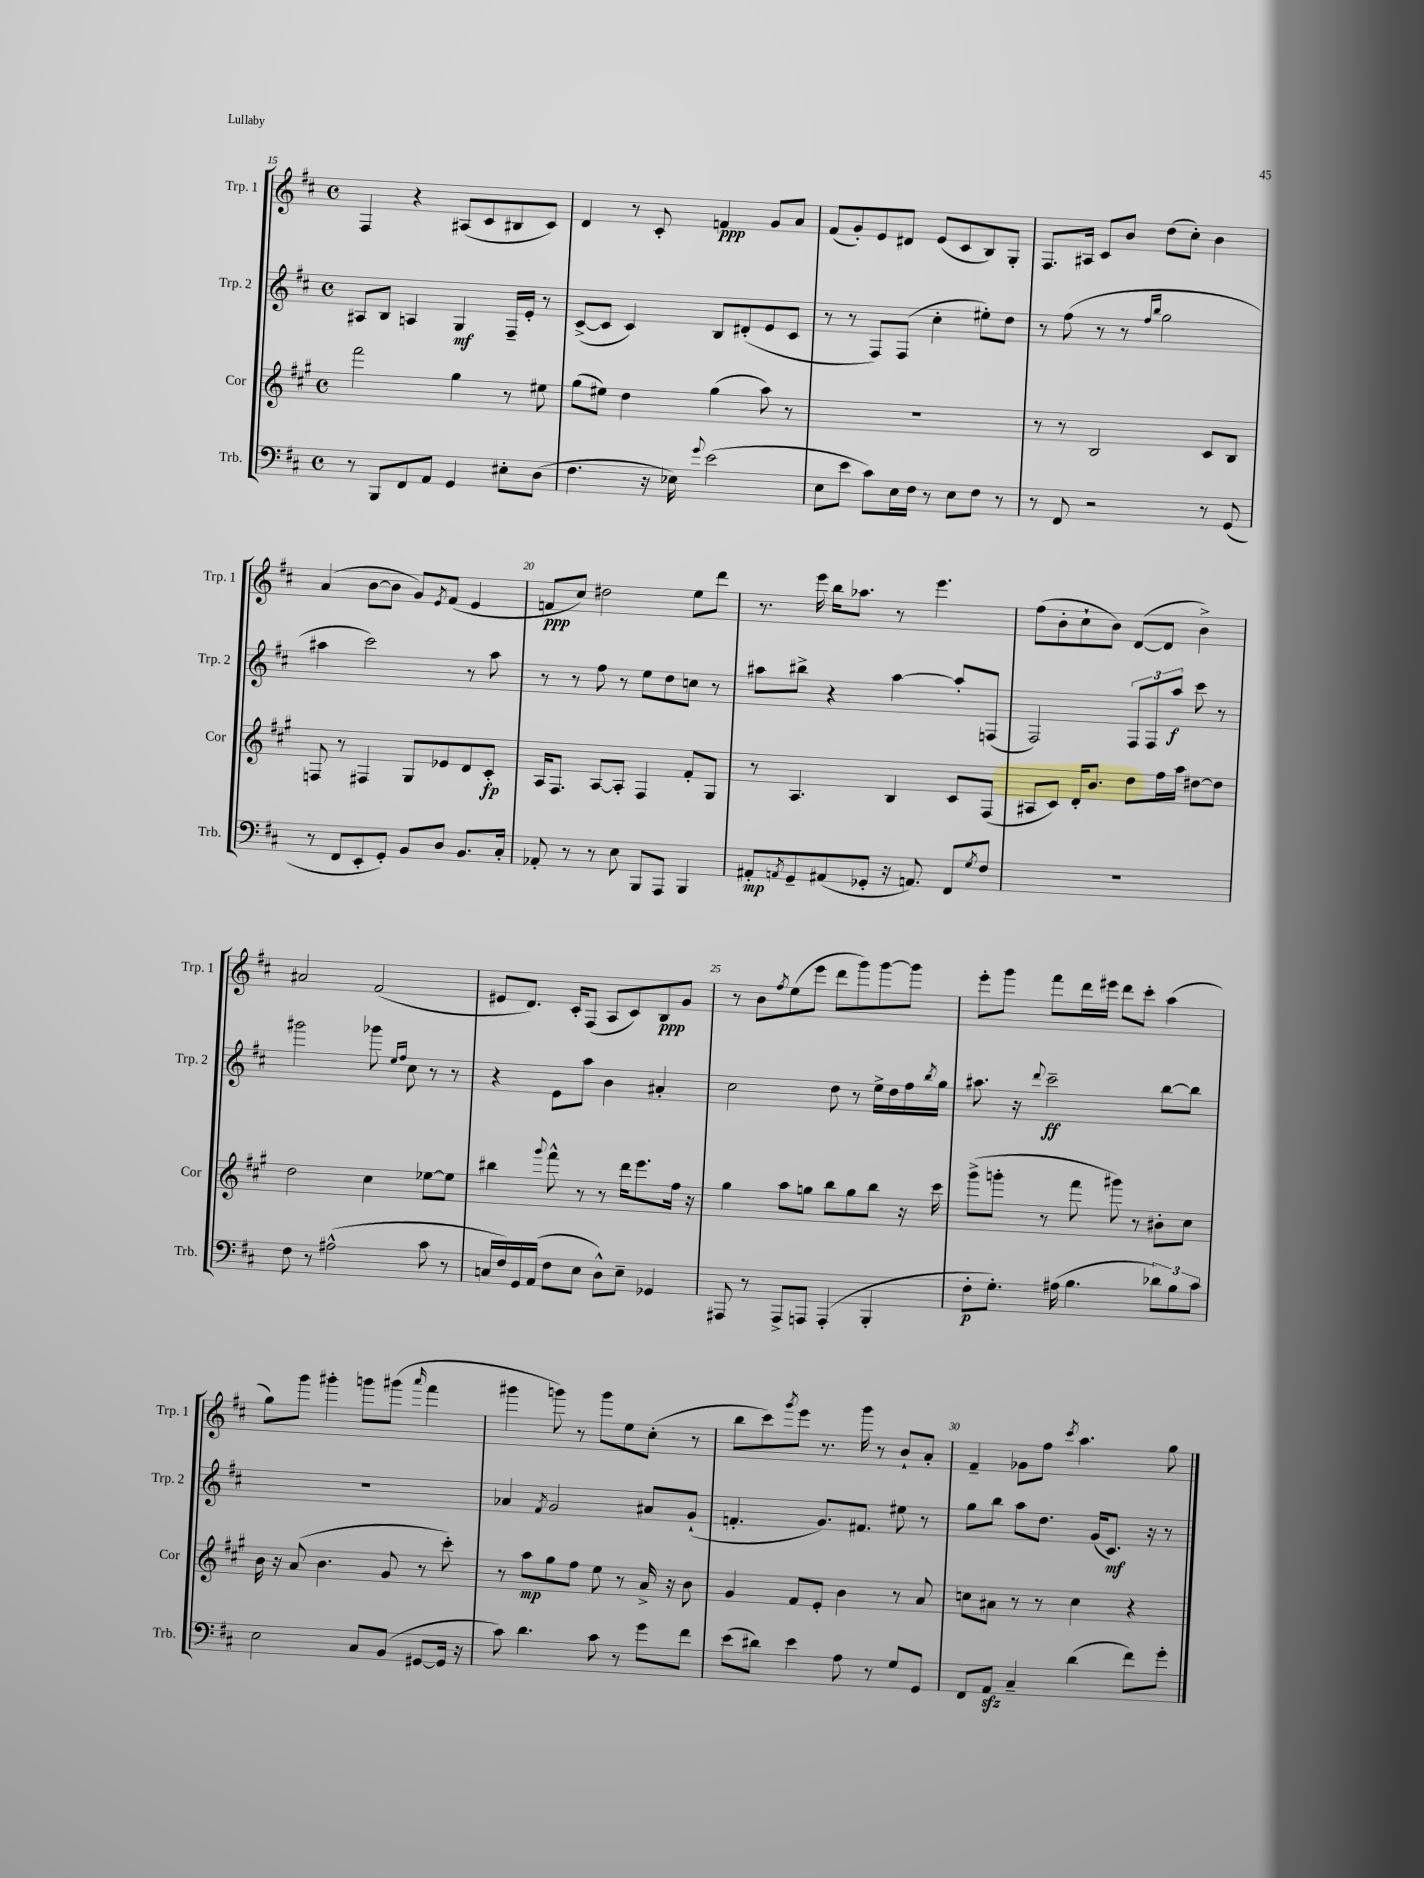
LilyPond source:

<<
\new StaffGroup <<
\new Staff = "s0" \with { instrumentName = "Trp. 1" shortInstrumentName = "Trp. 1" } {
    \clef treble \key d \major \defaultTimeSignature \time 4/4
    fis4 r4 ais8( cis'8 bis8 cis'8) |
    d'4 r8 cis'8-. f'4\ppp g'8 a'8 |
    fis'8( g'8-.) e'8 dis'8 e'8( cis'8 b8) g8-. |
    fis8. ais16 cis'8 b'8 d''8( cis''8-.) b'4 |
    a'4( b'8~ b'8 g'8) \acciaccatura { e'8 } fis'8( e'4 |
    f'8\ppp cis''8) dis''2 e''8 d'''8 |
    r8. e'''16 b''16 aes''8. r8 e'''4. |
    fis''8( b'8-. cis''8-! b'8) d'8~( d'8 b'4->) |
    ais'2 fis'2( |
    eis'8 d'8.) cis'16-. fis8( a8 cis'8) b8\ppp g'8 |
    r8 b'8 \acciaccatura { fis''8 } e''8( e'''8 d'''8 g'''8) g'''8~ g'''8 |
    e'''8-. g'''8 fis'''8 d'''16 eis'''16 d'''8 cis'''8-. a''4( |
    g''8) g'''8 gis'''4-. g'''8 gis'''8( \grace { a'''16 } fis'''4 |
    gis'''4 g'''8) r8 g'''8 e''8 cis''8-.( r8 |
    b''8 cis'''8) \acciaccatura { g'''8 } e'''8 r8. g'''16 r8 b'8-! a'8-. |
    fis'4-- ges'8 fis''8 \acciaccatura { cis'''8 } a''4. g''8 \bar "|." |
}
\new Staff = "s1" \with { instrumentName = "Trp. 2" shortInstrumentName = "Trp. 2" } {
    \clef treble \key d \major \defaultTimeSignature \time 4/4
    ais8 b8 a4 g4\mf fis16-- e'16-. r8 |
    cis'8~->( cis'8 cis'4) b8 dis'8-.( e'8 cis'8 |
    r8 r8 fis8) fis8( cis''4-. eis''8-.) d''8 |
    r8 fis''8( r8 r8 \grace { fis''16 b''16 } g''2 |
    ais''4 cis'''2) r8 ais''8 |
    r8 r8 fis''8 r8 e''8 d''8 c''8 r8 |
    ais''8 bis''8-> r4 ais''4~ ais''8-. f8( |
    fis2) \tuplet 3/2 { fis8 fis8 a''8\f } cis'''8 r8 |
    gis'''2 ges'''8 \grace { e''16 fis''16 } cis''8 r8 r8 |
    r4 e'8 a''8 b'4 ais'4-. |
    cis''2 d''8 r8 e''16-> d''16 fis''16 \acciaccatura { b''8 } g''16 |
    ais''8. r16 \appoggiatura { d'''8 } cis'''2--\ff b''8~ b''8 |
    R1 |
    aes'4 \acciaccatura { fis'8 } g'2 ais'8 g'8-!( |
    f'4.-. g'8.) fis'8. eis''8 r8 |
    g''8 b''8 a''8 d''8. g'16( cis'8.\mf) r16 r8 \bar "|." |
}
\new Staff = "s2" \with { instrumentName = "Cor" shortInstrumentName = "Cor" } {
    \clef treble \key a \major \defaultTimeSignature \time 4/4
    fis'''2 gis''4 r8 eis''8 |
    gis''8( eis''8) d''4 gis''4( a''8) r8 |
    R1 |
    r8 r8 b2 cis'8 b8 |
    f8 r8 fis4 gis8 ees'8 d'8 cis'8-.\fp |
    a16 fis8. a8~ a8-. fis4 fis'8-. gis8 |
    r8 a4. b4 cis'8 fis8( |
    ais8 cis'8) d'16-. b'8. d''8 fis''16 a''16 dis''8~ dis''8 |
    d''2 cis''4 ees''8~ ees''8 |
    bis''4 \appoggiatura { gis'''8 } fis'''8-^ r8 r8 d'''16 e'''8. fis''16 r16 |
    gis''4 a''8 g''8 b''8 g''8 b''8 r16 cis'''16 |
    gis'''8->( g'''8-. r8 fis'''8 gis'''8) r8 bis'8-. cis''8 |
    b'16 r16 a'8( b'4. gis'8 r8 cis'''8-.) |
    r8 a''8\mp gis''8 fis''8 e''8 r8 a'16-> r16 b'8 |
    gis'4 fis'8 e'8-. b'4 r8 a'8 |
    c''8 ais'8 r8 r8 c''4 r4 \bar "|." |
}
\new Staff = "s3" \with { instrumentName = "Trb." shortInstrumentName = "Trb." } {
    \clef bass \key d \major \defaultTimeSignature \time 4/4
    r8 b,,8 fis,8 a,8 g,4 eis8-. d8( |
    fis4. r16 ees16) \appoggiatura { g'8 } e'2( |
    e8 e'8 cis'8) e16 fis16 r8 e8 fis8 r8 |
    r8 fis,8 r2 r8 g,8( |
    r8 fis,8 e,8-. g,8-.) b,8 d8 b,8. cis16-. |
    aes,8-. r8 r8 e8 b,,8 a,,8 b,,4 |
    ais,8-.\mp \acciaccatura { a,8 } g,8-- ais,8( ges,8-. r16 a,8.) fis,8 \acciaccatura { g8 } fis8 |
    R1 |
    fis8 r8 ais2-^( cis'8 r8 |
    c16 fis16) g,16 a,16( fis8 e8 d8-^) e8-- ges,4 |
    ais,,8 r8 ais,,8-> a,,8 a,,4-.( b,,4-. |
    fis8-.\p g8.-.) ais16( b4. \tuplet 3/2 { des'8) b8 cis'8 } |
    e2 cis8 b,8( gis,8~ gis,16 r16 |
    cis'8) d'4. cis'8 r8 g'8 fis'8 |
    e'8( dis'8) e'4 a8 r8 g8 g,8 |
    fis,8 a,8\sfz cis4-- d'4( fis'8) g'8-. \bar "|." |
}
>>
>>
\layout { \context { \Score currentBarNumber = #15 \override BarNumber.break-visibility = ##(#f #t #t) barNumberVisibility = #(every-nth-bar-number-visible 5) } }
